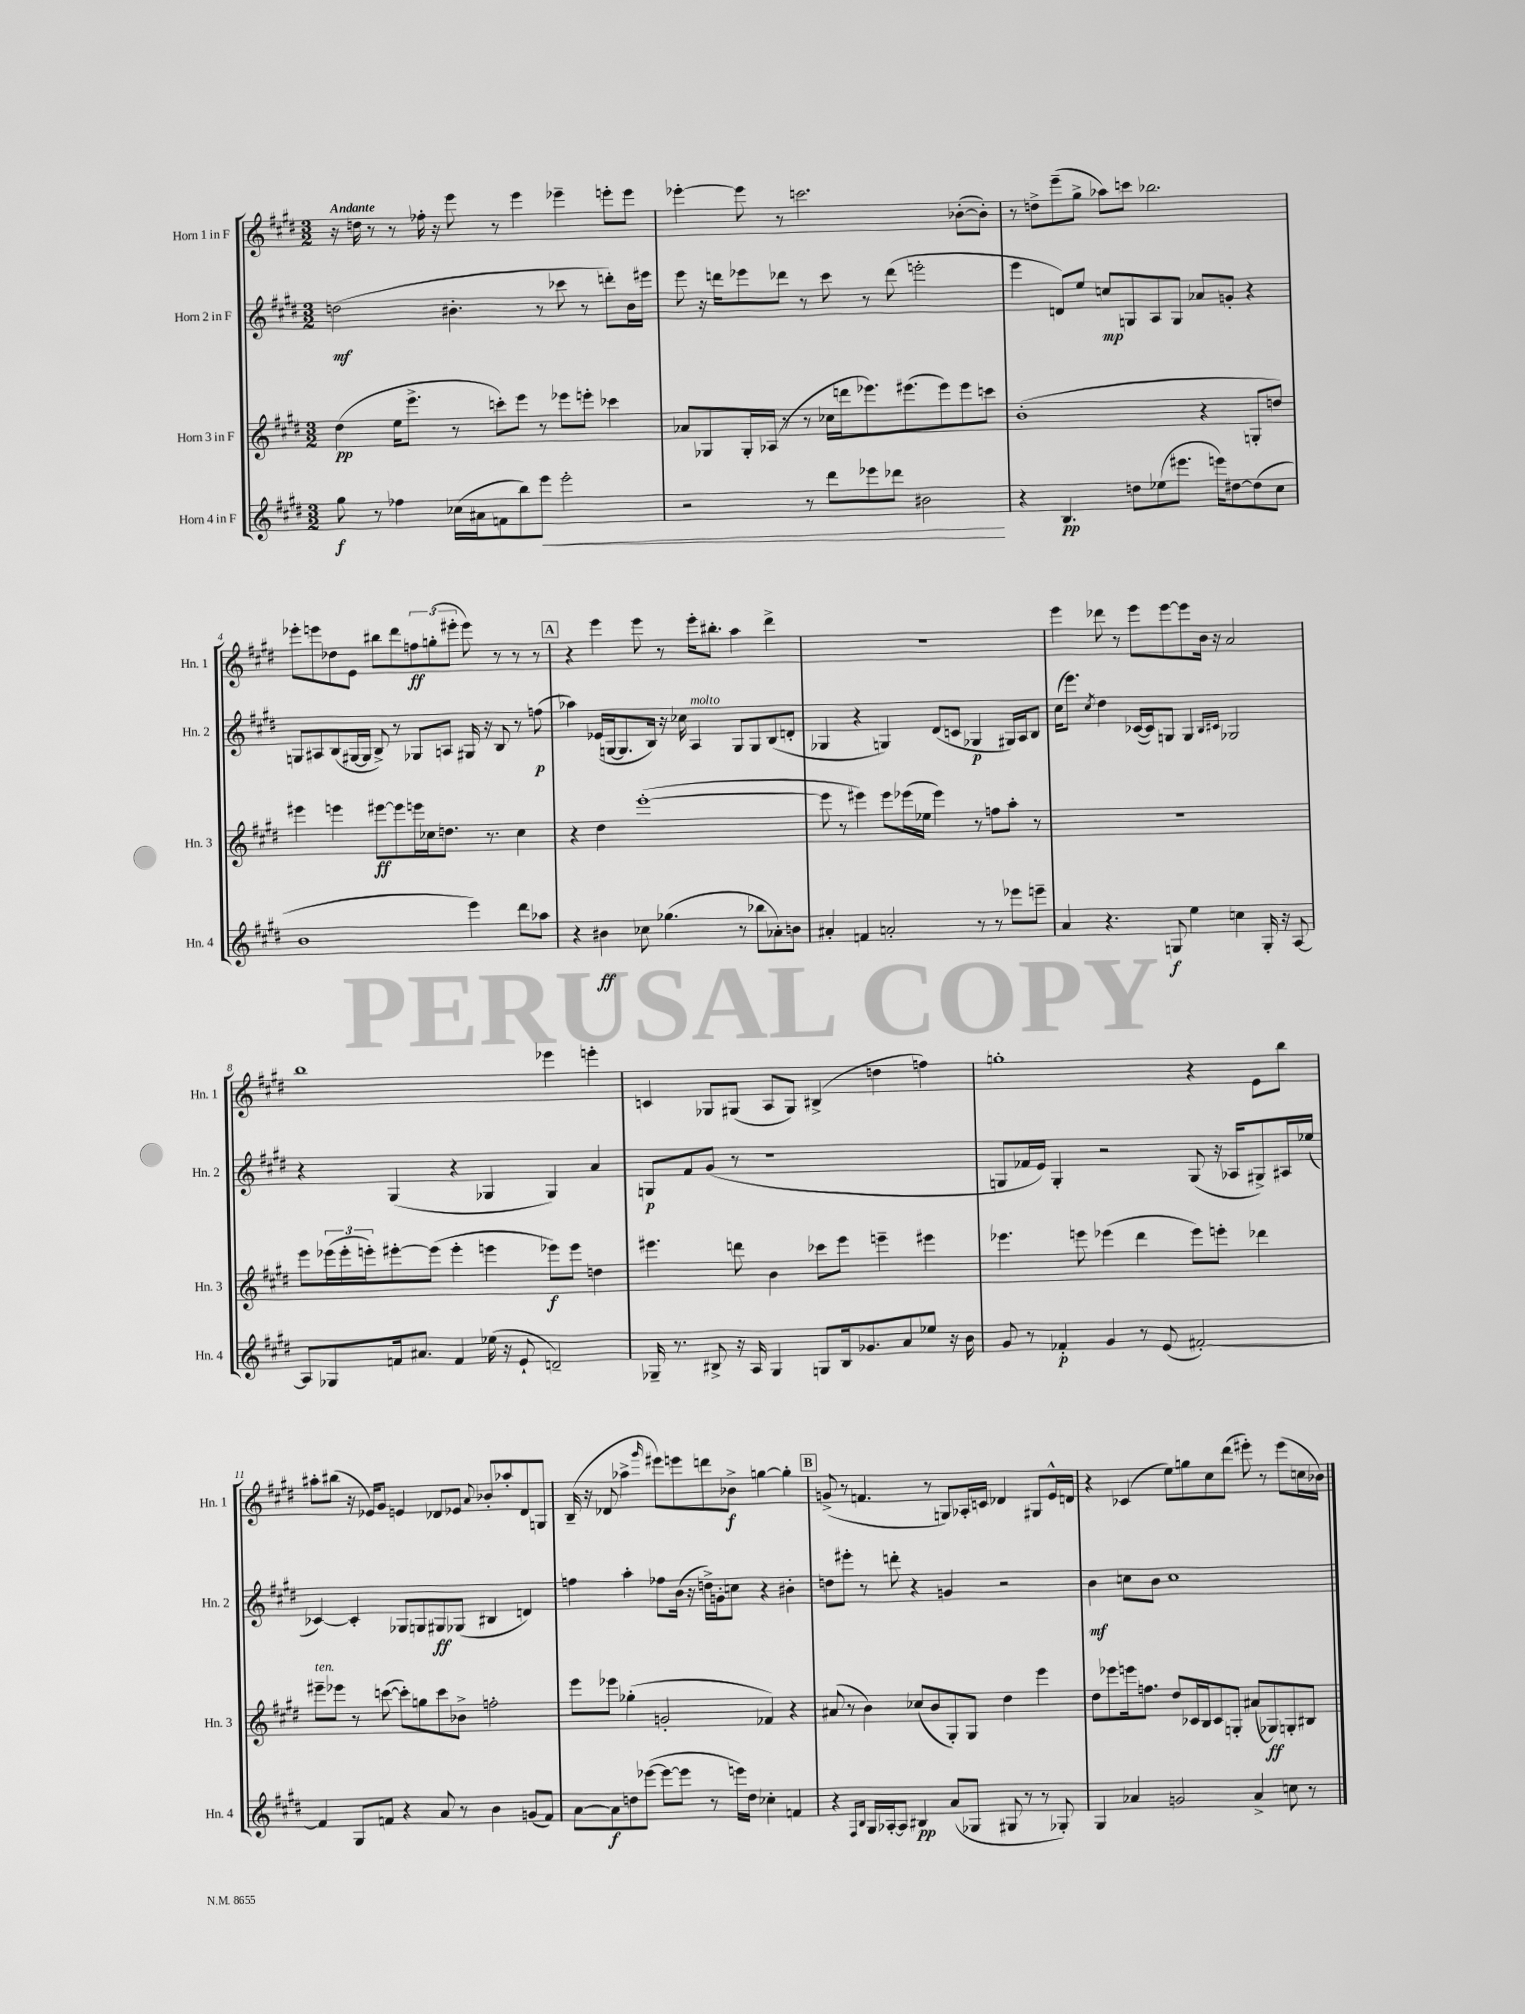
<<
\new StaffGroup <<
\new Staff = "s0" \with { instrumentName = "Horn 1 in F" shortInstrumentName = "Hn. 1" } {
    \clef treble \key e \major \numericTimeSignature \time 3/2 \tempo "Andante"
    r16 d''16 r8 r8 fes''16-. r16 e'''8 r8 e'''4 ees'''4-- e'''8-. e'''8 |
    ees'''4~-. ees'''8 r8 c'''2. bes'8~-.( bes'8-.) |
    r8 d''8-> e'''8--( gis''8-> aes''8) c'''8 bes''2. |
    ees'''8-. e'''8 des''8 e'8 bis''8 dis'''8 \tuplet 3/2 { f''8\ff g''8-.( eis'''8-. } eis'''8) r8 r8 r8 |
    \mark \markup { \box "A" } r4 e'''4 e'''8 r8 e'''16-. bis''8.-. a''4 dis'''4-> |
    R1. |
    e'''4 des'''8 r8 e'''8 e'''8~ e'''8 b'16 r16 a'2 |
    b''1 ees'''4 e'''4-. |
    c'4 ges8 gis8( a8 gis8) bis4->( d''4 f''4) |
    g''1-. r4 e'8 b''8 |
    ais''8-. bis''8( r16 ees'16) gis'8 e'4 des'8 ees'8 \appoggiatura { a'8 } bes'8-. aes''8-. des'8 g8 |
    b16--( r16 des'8 aes''4-> \grace { gis'''16 } eis'''8) e'''8 d'''8 bes'8->\f g''4~ g''4-. |
    \mark \markup { \box "B" } g'8->( r8 f'4. r8 g8) aes16-. c'16 des'4 gis8 e'16-^ d'16 |
    r4 ces'4( e''8) g''8 cis''8 dis'''8( eis'''8-.) r8 eis'''8( c''16 bes'16) \bar "|." |
}
\new Staff = "s1" \with { instrumentName = "Horn 2 in F" shortInstrumentName = "Hn. 2" } {
    \clef treble \key e \major \numericTimeSignature \time 3/2
    d''2\mf( bis'4.-. r8 ces'''8 r8 d'''8-.) bis'16 eis'''16 |
    e'''8 r16 d'''16 ees'''8 des'''8 r8 cis'''8 r8 des'''8( e'''2-. |
    e'''4 d'8) e''8 c''8\mp g8 a8 g8 aes'8 g'8-. r4 |
    g8 ais8 b8( gis16~ gis16 b8->) r8 ges8 a8 gis16 r16 b8 r8 f''8\p( |
    \mark \markup { \box "A" } aes''4) ees'16( g16~ g8. b16) r16 ces''16 a4^\markup { \italic "molto" } g8 g8 b8( d'8-. |
    ges4 r4 g4) dis'8( c'8 ges4\p gis16) a16 b8 |
    cis''16( e'''8.) \acciaccatura { cis''8 } dis''4 ces'16~( ces'16) g8 g4 \grace { b16 cis'16 } ges2 |
    r4 gis4( r4 ges4 ges4) a'4 |
    g8\p fis'8 gis'8( r8 r1 |
    g8 fes'16 e'16) g4-. r2 g8( r16 aes16 gis8->) ais16 ees''16( |
    ces'4~) ces'4-. ges8 g8 gis8\ff ges8( bis4 d'4) |
    f''4 a''4-. fes''8 b'16( r16 d''16->) g'16-. c''8 r4 bis'4-. |
    \mark \markup { \box "B" } d''8 eis'''8-. r8 d'''8-. r4 g'4 r2 |
    b'4\mf c''8 b'8 c''1 \bar "|." |
}
\new Staff = "s2" \with { instrumentName = "Horn 3 in F" shortInstrumentName = "Hn. 3" } {
    \clef treble \key e \major \numericTimeSignature \time 3/2
    dis''4\pp( e''16 e'''8.-> r8 c'''8-.) e'''8 r8 ees'''8 e'''8-. ces'''4 |
    aes'8 ges8 ges16-. aes16( r8 r8 ces''16 d'''16 ees'''8.) eis'''8.( eis'''8) eis'''8 c'''8 |
    b'1-.( r4 g8-. d''8) |
    eis'''4 e'''4 eis'''8~\ff eis'''8 e'''16 ces''16 d''8. r8. ces''4 |
    \mark \markup { \box "A" } r4 dis''4 e'''1~-.( |
    e'''8 r8 eis'''4) eis'''8 ees'''16( ees''16 ees'''4) r8 f''8 a''8-. r8 |
    R1. |
    e'''8 \tuplet 3/2 { ees'''16( ees'''16-. e'''16-.) } eis'''8~-. eis'''8( eis'''4-. e'''4 ees'''8\f) ees'''8 d''4 |
    eis'''4. d'''8 b'4 ces'''8 eis'''8 e'''4-- eis'''4 |
    ees'''4. e'''8 ees'''4( dis'''4 ees'''8) e'''8-. des'''4 |
    eis'''8--^\markup { \italic "ten." } ees'''8 r8 c'''8~( c'''8-.) g''8 c'''8 bes'8-> f''2-. |
    e'''8 ees'''8 ges''4-.( g'2-. fes'4) r4 |
    \mark \markup { \box "B" } ais'8( r8 b'4) ces''8( b'8 gis8-.) gis8 dis''4 e'''4 |
    dis''8 ees'''8 e'''16 f''8. dis''8 ces'16 b16 ces'8 g8-. ais'8( ges8\ff) g8-. bis8 \bar "|." |
}
\new Staff = "s3" \with { instrumentName = "Horn 4 in F" shortInstrumentName = "Hn. 4" } {
    \clef treble \key e \major \numericTimeSignature \time 3/2
    gis''8\f r8 fes''4 ces''16( ais'16 f'8 b''8) e'''8\< e'''2-. |
    r2 r8 dis'''8 ees'''8 des'''8 bis'2\! |
    r4 b4.\pp d''8 ees''8( eis'''8. e'''16) dis''8~ dis''8( cis''8 |
    b'1 e'''4) dis'''8 aes''8 |
    \mark \markup { \box "A" } r4 bis'4\ff ces''8 ges''4.( r8 bes''8 aes'8-.) b'8 |
    ais'4-. f'4 a'2-. r8 r8 ees'''8 e'''8-- |
    a'4 r4. g8\f e''4 c''4 g16-. r16 a8~ |
    a8 ges8 f'16 ais'8. f'4 ees''16( r16 e'8-! d'2--) |
    ges16-- r8. bis8-> r16 a16 ges4 g8 bis16 ges'8. a'8 ees''8 r16 b'16 |
    gis'8 r8 fes'4-.\p gis'4 r8 e'8( fis'2~-.) |
    fis'4 gis8 f'8 r4 a'8 r8 b'4 g'8( f'8) |
    a'8~ a'8\f d''8 ees'''8~( ees'''8~ ees'''8 r8 e'''16) d''16 ces''4-. f'4 |
    \mark \markup { \box "B" } r4 \grace { fis16 b16 } gis16 aes16~-. aes8 bis4\pp a'8( ges8 gis8 r8 r8 ges8-.) |
    gis4 aes'4 g'2 aes'4-> c''8 r8 \bar "|." |
}
>>
>>
